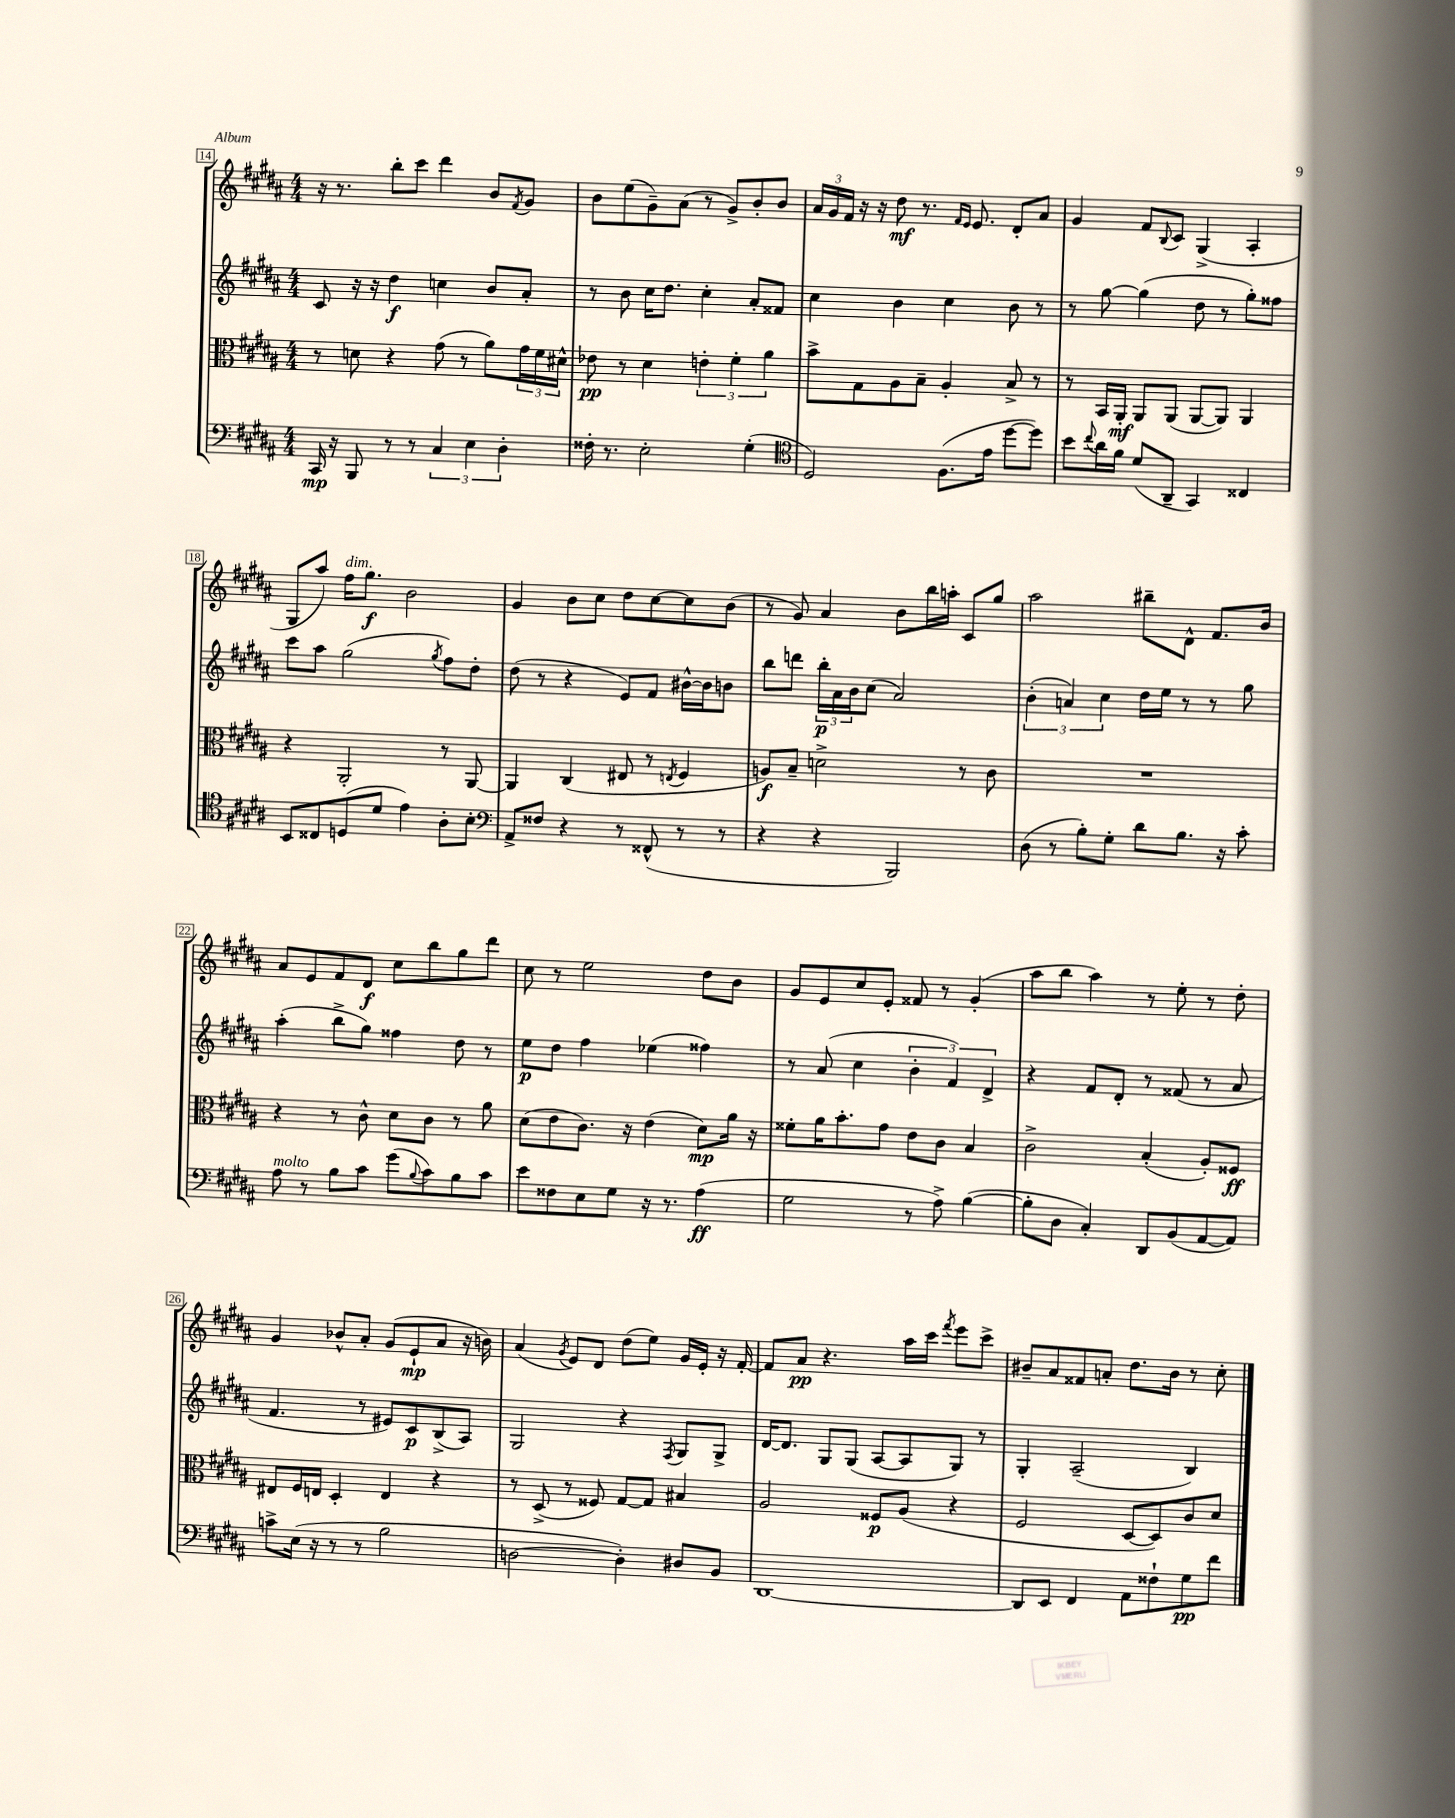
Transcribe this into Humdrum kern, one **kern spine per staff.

**kern	**dynam	**kern	**dynam	**kern	**dynam	**kern	**dynam
*part4	*part4	*part3	*part3	*part2	*part2	*part1	*part1
*staff4	*staff4	*staff3	*staff3	*staff2	*staff2	*staff1	*staff1
*clefF4	*	*clefC3	*	*clefG2	*	*clefG2	*
*k[f#c#g#d#a#]	*	*k[f#c#g#d#a#]	*	*k[f#c#g#d#a#]	*	*k[f#c#g#d#a#]	*
*M4/4	*	*M4/4	*	*M4/4	*	*M4/4	*
=14	=14	=14	=14	=14	=14	=14	=14
16CC#/	mp	8r	.	8c#/	.	16r	.
16r	.	.	.	.	.	8.r	.
8BBB/	.	8dn\	.	16r	.	.	.
.	.	.	.	16r	.	.	.
8r	.	4r	.	4dd#\	f	8bb'\L	.
8r	.	.	.	.	.	8ccc#\J	.
6C#/	.	(8g#\	.	4ccn\	.	4ddd#\	.
.	.	8r	.	.	.	.	.
6E\	.	.	.	.	.	.	.
.	.	8a#\L)	.	8b/L	.	8b/L	.
6D#'\	.	.	.	.	.	.	.
.	.	.	.	.	.	8qf#/	.
.	.	24g#\L	.	8a#'/J	.	8g#/J	.
.	.	24f#\	.	.	.	.	.
.	.	24d#X^^\JJ	.	.	.	.	.
=15	=15	=15	=15	=15	=15	=15	=15
16F##X'\	.	8e-X\	pp	8r	.	8b\L	.
8.r	.	.	.	.	.	.	.
.	.	8r	.	8b\	.	(8ee\	.
2E'\	.	4d#\	.	16cc#\KL	.	8g#~\)	.
.	.	.	.	8.dd#\J	.	.	.
.	.	.	.	.	.	(8a#\J	.
.	.	6en'\	.	4cc#'\	.	8r	.
.	.	.	.	.	.	8g#^/L)	.
.	.	6f#'\	.	.	.	.	.
(4G#'\	.	.	.	8a#'/L	.	8b'/	.
.	.	6a#\	.	.	.	.	.
.	.	.	.	8f##X/J	.	8b/J	.
=16	=16	=16	=16	=16	=16	=16	=16
*clefC4	*	*	*	*	*	*	*
2D#/)	.	8b^\L	.	4cc#\	.	24a#/LL	.
.	.	.	.	.	.	24g#/	.
.	.	.	.	.	.	24f#/JJ	.
.	.	8G#\	.	.	.	16r	.
.	.	.	.	.	.	16r	.
.	.	8A#\	.	4b\	.	8dd#\	mf
.	.	8B~\J	.	.	.	8.r	.
(8.F#\L	.	4A#'/	.	4cc#\	.	.	.
.	.	.	.	.	.	16qqf#/LL	.
.	.	.	.	.	.	16qqe/JJ	.
.	.	.	.	.	.	8.e/	.
16e\Jk	.	.	.	.	.	.	.
[8dd#\L	.	8B^/	.	8b\	.	8d#'/L	.
8dd#\J])	.	8r	.	8r	.	8a#/J	.
=17	=17	=17	=17	=17	=17	=17	=17
8b\L	.	8r	.	8r	.	4g#/	.
8qqcc#/	.	.	.	.	.	.	.
16a#\L	.	16BB/LL	.	[8gg#\	.	.	.
16f#\JJ	.	16AA#'/JJ	mf	.	.	.	.
(8d#/L	.	8AA#/L	.	(4gg#\]	.	8f#/L	.
.	.	.	.	.	.	8qqB/	.
8AA#~/J	.	(8AA#/J	.	.	.	8c#/J	.
4GG#/)	.	[8AA#/L	.	8dd#\	.	(4G#^/	.
.	.	8AA#/J])	.	8r	.	.	.
4C##X/	.	4AA#/	.	8gg#'\L)	.	4A#'/	.
.	.	.	.	8ff##X\J	.	.	.
!!LO:LB:g=z
=18	=18	=18	=18	=18	=18	=18	=18
8BB/L	.	4r	.	8ccc#\L	.	8G#/L	.
8C##X/	.	.	.	8aa#\J	.	8aa#/J)	.
!	!	!	!	!	!	!LO:TX:a:i:t=dim.	!
(8Dn/	.	2AA#'/	.	(2gg#\	.	16ff#\KL	.
.	.	.	.	.	.	8.gg#\J	f
8d#/J	.	.	.	.	.	.	.
4e\)	.	.	.	.	.	2b\	.
.	.	.	.	8qgg#/	.	.	.
8A#'\L	.	8r	.	8ff#\L)	.	.	.
8B'\J	.	[8AA#/	.	8dd#'\J	.	.	.
=19	=19	=19	=19	=19	=19	=19	=19
*clefF4	*	*	*	*	*	*	*
8AA#^/L	.	4AA#/]	.	(8dd#\	.	4g#/	.
8F##X/J	.	.	.	8r	.	.	.
4r	.	(4C#/	.	4r	.	8b\L	.
.	.	.	.	.	.	8cc#\J	.
8r	.	8E#X/	.	8e/L)	.	8dd#\L	.
(8FF##X^^/	.	8r	.	8f#/J	.	[8cc#\	.
.	.	8qEn/	.	.	.	.	.
8r	.	4F#/	.	[16b#X^^\LL	.	8cc#\]	.
.	.	.	.	16b#\J]	.	.	.
8r	.	.	.	8bn\J	.	(8b\J	.
=20	=20	=20	=20	=20	=20	=20	=20
4r	.	8An/L)	f	8bb\L	.	8r	.
.	.	8B~/J	.	8dddn\J	.	8g#/)	.
4r	.	2dn^\	.	24bb'\LL	p	4a#/	.
.	.	.	.	24a#\	.	.	.
.	.	.	.	24b\J	.	.	.
.	.	.	.	(8cc#\J	.	.	.
2BBB/)	.	.	.	2a#/)	.	8b\L	.
.	.	.	.	.	.	16bb\L	.
.	.	.	.	.	.	16aan'\JJ	.
.	.	8r	.	.	.	8c#/L	.
.	.	8c#\	.	.	.	8gg#/J	.
=21	=21	=21	=21	=21	=21	=21	=21
(8D#\	.	1r	.	(6b'\	.	2aa#\	.
8r	.	.	.	.	.	.	.
.	.	.	.	6an/)	.	.	.
8B'\L)	.	.	.	.	.	.	.
.	.	.	.	6cc#\	.	.	.
8G#'\J	.	.	.	.	.	.	.
8d#\L	.	.	.	16dd#\LL	.	8bb#X~\L	.
.	.	.	.	16ee\JJ	.	.	.
8.B\J	.	.	.	8r	.	8d#^^\J	.
.	.	.	.	8r	.	8.f#/L	.
16r	.	.	.	.	.	.	.
8c#'\	.	.	.	8gg#\	.	.	.
.	.	.	.	.	.	16b/Jk	.
!!LO:LB:g=z
=22	=22	=22	=22	=22	=22	=22	=22
!LO:TX:a:i:t=molto	!	!	!	!	!	!	!
8A#\	.	4r	.	(4aa#'\	.	8a#/L	.
8r	.	.	.	.	.	8e/	.
8B\L	.	8r	.	8bb^\L	.	8f#/	.
8c#\J	.	8c#^^\	.	8gg#\J)	.	8d#/J	f
(8g#\L	.	8d#\L	.	4ff##X\	.	8cc#\L	.
8qqB/	.	.	.	.	.	.	.
8c#\)	.	8c#\J	.	.	.	8bb\	.
8B\	.	8r	.	8dd#\	.	8gg#\	.
8c#\J	.	8a#\	.	8r	.	8ddd#\J	.
=23	=23	=23	=23	=23	=23	=23	=23
8e\L	.	(8d#\L	.	8ee\L	p	8cc#\	.
8F##X\	.	8e\	.	8dd#\J	.	8r	.
8E\	.	8.c#\J)	.	4ff#\	.	2ee\	.
8G#\J	.	.	.	.	.	.	.
.	.	16r	.	.	.	.	.
16r	.	(4e\	.	(4ee-X\	.	.	.
8.r	.	.	.	.	.	.	.
(4A#\	ff	8d#\L)	mp	4ff##X\)	.	8dd#\L	.
.	.	16a#\Jk	.	.	.	8b\J	.
.	.	16r	.	.	.	.	.
=24	=24	=24	=24	=24	=24	=24	=24
2G#\	.	8f##X'\L	.	8r	.	8g#/L	.
.	.	16a#\K	.	(8a#/	.	8e/	.
.	.	8.b'\	.	.	.	.	.
.	.	.	.	4cc#\	.	8cc#/	.
.	.	8g#\J	.	.	.	8e'/J	.
8r	.	8e\L	.	6b'\	.	8f##X/	.
8A#^\)	.	8c#\J	.	.	.	8r	.
.	.	.	.	6f#/)	.	.	.
([4B\	.	4B/	.	.	.	(4g#'/	.
.	.	.	.	6d#^/	.	.	.
=25	=25	=25	=25	=25	=25	=25	=25
8B'\L]	.	2c#^\	.	4r	.	8aa#\L	.
8D#\J	.	.	.	.	.	8bb\J	.
4C#'/)	.	.	.	8f#/L	.	4aa#\)	.
.	.	.	.	8d#'/J	.	.	.
8DD#/L	.	(4B'/	.	8r	.	8r	.
(8BB/	.	.	.	(8f##X/	.	8ee'\	.
[8AA#/	.	8A#'/L)	.	8r	.	8r	.
8AA#/J])	.	8F##X/J	ff	8a#/	.	8dd#'\	.
!!LO:LB:g=z
=26	=26	=26	=26	=26	=26	=26	=26
8cn^\L	.	8E#X/L	.	4.f#/	.	4g#/	.
(16E\Jk	.	16F#/L	.	.	.	.	.
16r	.	16En/JJ	.	.	.	.	.
8r	.	4D#'/	.	.	.	8b-X^^/L	.
8r	.	.	.	8r	.	8a#'/J	.
2B\	.	4E/	.	8e#X/L)	.	(8g#/L	.
.	.	.	.	8c#/	p	8e`/	mp
.	.	4r	.	(8B^/	.	8a#/J	.
.	.	.	.	8A#/J)	.	16r	.
.	.	.	.	.	.	16bn\)	.
=27	=27	=27	=27	=27	=27	=27	=27
[2Dn\	.	8r	.	2G#/	.	(4a#/	.
.	.	(8D#^/	.	.	.	.	.
.	.	.	.	.	.	8qg#/	.
.	.	8r	.	.	.	8e/L)	.
.	.	8F##X/)	.	.	.	8d#/J	.
4D'\])	.	[8G#/L	.	4r	.	(8dd#\L	.
.	.	8G#/J]	.	.	.	8ee\J)	.
.	.	.	.	8qF#/	.	.	.
8D#X/L	.	4B#X/	.	8G#/L	.	16g#/LL	.
.	.	.	.	.	.	16e'/JJ	.
8BB/J	.	.	.	8G#^/J	.	16r	.
.	.	.	.	.	.	[16f#'/	.
=28	=28	=28	=28	=28	=28	=28	=28
[1DD#	.	2A#/	.	[16d#/KL	.	8f#/L]	.
.	.	.	.	8.d#/J]	.	.	.
.	.	.	.	.	.	8a#/J	pp
.	.	.	.	8G#/L	.	4.r	.
.	.	.	.	(8G#/J	.	.	.
.	.	8F##X/L	p	[8A#/L	.	.	.
.	.	(8A#/J	.	8A#/]	.	16aa#\LL	.
.	.	.	.	.	.	16ccc#\JJ	.
.	.	.	.	.	.	8qfff#/	.
.	.	4r	.	8G#/J)	.	8eee\L	.
.	.	.	.	8r	.	8ccc#^\J	.
=29	=29	=29	=29	=29	=29	=29	=29
8DD#/L]	.	2F#/	.	4G#'/	.	8b#X~/L	.
8EE/J	.	.	.	.	.	8a#/	.
4FF#/	.	.	.	(2A#~/	.	8f##X/	.
.	.	.	.	.	.	8an'/J	.
8AA#\L	.	[8D#/L	.	.	.	8.dd#\L	.
8F##X`\	.	8D#/])	.	.	.	.	.
.	.	.	.	.	.	16b#\Jk	.
8G#\	pp	8c#/	.	4B/)	.	8r	.
8f#\J	.	8d#/J	.	.	.	8cc#'\	.
==	==	==	==	==	==	==	==
*-	*-	*-	*-	*-	*-	*-	*-
